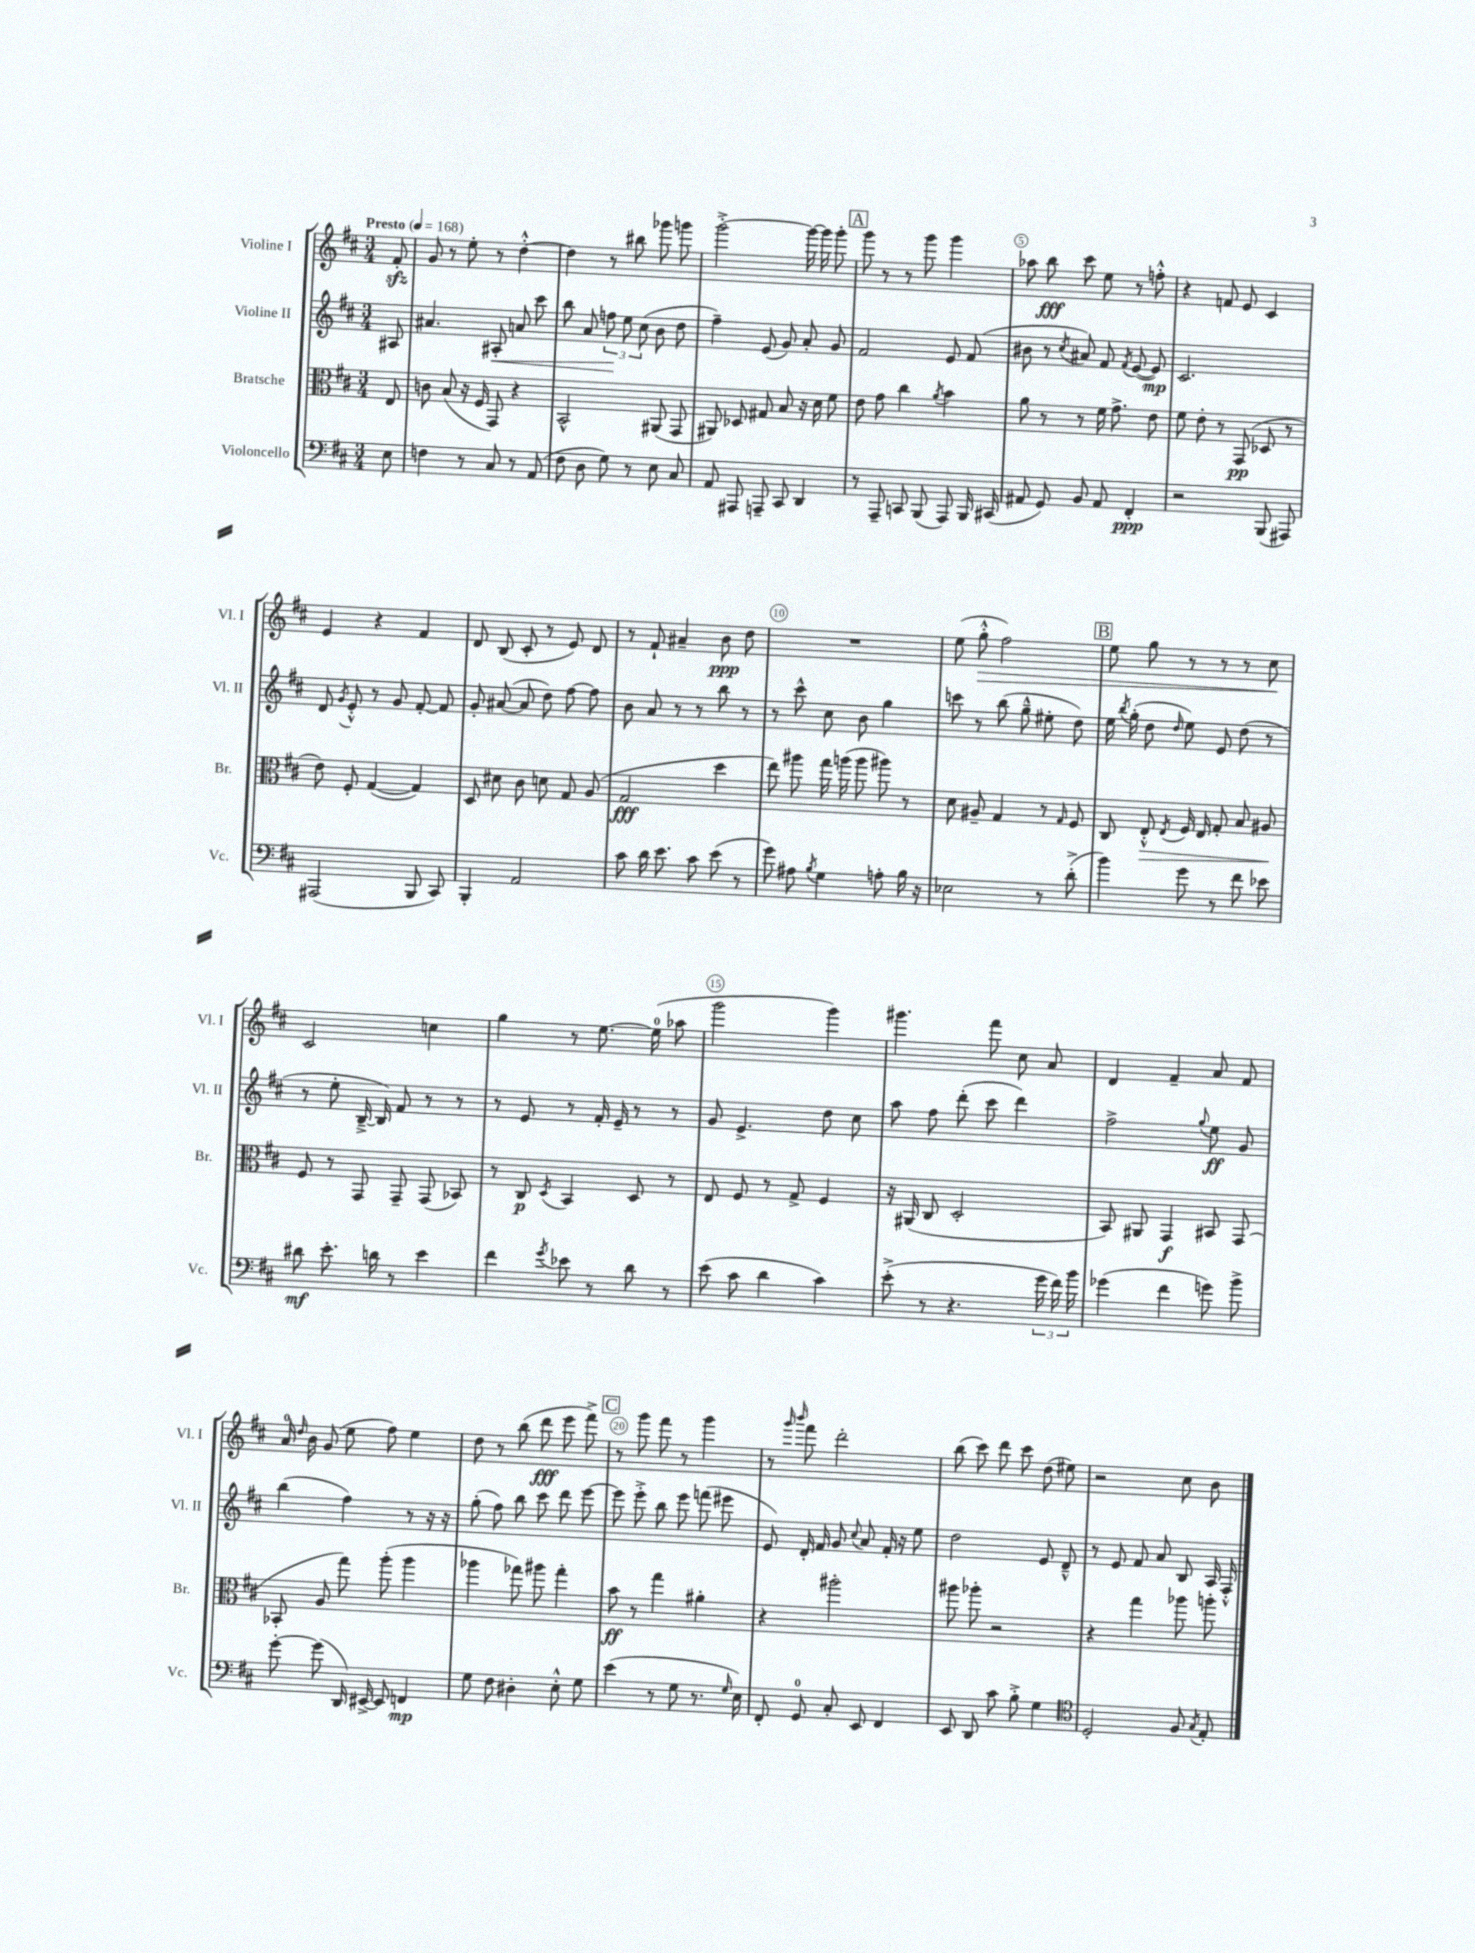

**kern	**dynam	**kern	**dynam	**kern	**dynam	**kern	**dynam
*part4	*part4	*part3	*part3	*part2	*part2	*part1	*part1
*staff4	*staff4	*staff3	*staff3	*staff2	*staff2	*staff1	*staff1
*I"Violoncello	*	*I"Bratsche	*	*I"Violine II	*	*I"Violine I	*
*I'Vc.	*	*I'Br.	*	*I'Vl. II	*	*I'Vl. I	*
*clefF4	*	*clefC3	*	*clefG2	*	*clefG2	*
*k[f#c#]	*	*k[f#c#]	*	*k[f#c#]	*	*k[f#c#]	*
*M3/4	*	*M3/4	*	*M3/4	*	*M3/4	*
*MM168	*	*MM168	*	*MM168	*	*MM168	*
=	=	=	=	=	=	=	=
!	!	!	!	!	!	!LO:TX:a:B:t=Presto	!
8E\	.	8E/	.	8A#X/	.	8f#zz'/	.
=1	=1	=1	=1	=1	=1	=1	=1
4Fn\	.	8cn\	.	4.a#X/	.	8g/	.
.	.	(8B/	.	.	.	8r	.
8r	.	16r	.	.	.	8ee'\	.
.	.	16F#/	.	.	.	.	.
!	!	!	!	!	!LO:HP:b	!	!
8C#/	.	8GG/)	.	8A#X'/	<	8r	.
8r	.	4r	.	8an/	.	[4dd'^^\	.
(8AA/	.	.	.	8ccc#\	.	.	.
=2	=2	=2	=2	=2	=2	=2	=2
8F#\	.	2BB^^/	.	8bb\	.	4dd\]	.
8D\	.	.	.	8a/	.	.	.
8G\)	.	.	.	12ffn\	.	8r	.
.	.	.	.	12ee\	[	.	.
8r	.	.	.	.	.	8bb#X\	.
.	.	.	.	(12cc#\	.	.	.
8E\	.	(8AA#X/	.	8b\	.	8ggg-X\	.
8C#/	.	8GG/	.	8dd\	.	8gggn\	.
=3	=3	=3	=3	=3	=3	=3	=3
8AA/	.	8AA#X/)	.	4ff#~\)	.	[2ggg'^\	.
8AAA#X/	.	8D-X/	.	.	.	.	.
8AAAn~/	.	8G#X/	.	(8e/	.	.	.
8CC#/	.	8B/	.	8g/)	.	.	.
4DD/	.	16r	.	8a'/	.	16ggg\_	.
.	.	16d\	.	.	.	16ggg\]	.
.	.	8f#\	.	8g/	.	8ggg'\	.
!!LO:REH:place=s1:t=A
=4	=4	=4	=4	=4	=4	=4	=4
8r	.	8e\	.	2f#/	.	8ggg\	.
8AAA~/	.	8g\	.	.	.	8r	.
8CCn/	.	4cc#\	.	.	.	8r	.
(8BBB/	.	.	.	.	.	8ggg\	.
.	.	8qa/	.	.	.	.	.
8AAA/)	.	4b\	.	8e/	.	4ggg\	.
16BBB/	.	.	.	(8f#/	.	.	.
(16CC#X/	.	.	.	.	.	.	.
=5	=5	=5	=5	=5	=5	=5	=5
8AA#X/	.	8a\	.	8b#X\	.	8aa-X\	.
8GG/)	.	8r	.	8r	.	8bb\	fff
.	.	.	.	8qcc#/	.	.	.
8BB/	.	8r	.	8a#X/)	.	8ccc#\	.
8AA#/	.	16f#\	.	8f#/	.	8ee\	.
.	.	8.g^\	.	.	.	.	.
.	.	.	.	8qf#/	.	.	.
4FF#'/	ppp	.	.	([8e/	.	8r	.
.	.	8e\	.	8e/])	mp	8ffn'^^\	.
=6	=6	=6	=6	=6	=6	=6	=6
2r	.	8f#\	.	2.c#/	.	4r	.
.	.	8e'\	.	.	.	.	.
.	.	8r	.	.	.	8fn/	.
.	.	(8GG/	pp	.	.	8e/	.
(8BBB/	.	8D-X/	.	.	.	4c#/	.
8AAA#X/)	.	8r	.	.	.	.	.
!!LO:LB:g=z
=7	=7	=7	=7	=7	=7	=7	=7
(2AAA#X/	.	8e\)	.	8d/	.	4e/	.
.	.	.	.	8qg/	.	.	.
.	.	8F#'/	.	8e'^^/	.	.	.
.	.	([4G/	.	8r	.	4r	.
.	.	.	.	8g/	.	.	.
8BBB/	.	4G/])	.	[8f#'/	.	4f#/	.
8CC#/)	.	.	.	8f#/]	.	.	.
=8	=8	=8	=8	=8	=8	=8	=8
4BBB'/	.	8D/	.	8g'/	.	8d/	.
.	.	8d#X\	.	([8a#X/	.	(8B/	.
2AA/	.	8c#\	.	8a#/]	.	8c#'/	.
.	.	8dn\	.	8dd\)	.	8r	.
.	.	8G/	.	[8ff#\	.	8e/)	.
.	.	(8A/	.	8ff#\]	.	8d/	.
=9	=9	=9	=9	=9	=9	=9	=9
8c#\	.	2G/	fff	8b\	.	8r	.
16d\	.	.	.	8a/	.	8f#`/	.
8.e\	.	.	.	.	.	.	.
.	.	.	.	8r	.	4a#X~/	.
8c#\	.	.	.	8r	.	.	.
(8e\	.	4dd\	.	8bb\	.	8b\	ppp
8r	.	.	.	8r	.	8dd\	.
=10	=10	=10	=10	=10	=10	=10	=10
8g\)	.	8ee\)	.	8r	.	2.r	.
8A#X\	.	8aa#X\	.	8ccc#^^\	.	.	.
8qB/	.	.	.	.	.	.	.
4G\	.	16gg\	.	8cc#\	.	.	.
.	.	(16aan\	.	.	.	.	.
.	.	8aa\	.	8b\	.	.	.
8An'\	.	8aa#X\)	.	4gg\	.	.	.
16B\	.	8r	.	.	.	.	.
16r	.	.	.	.	.	.	.
=11	=11	=11	=11	=11	=11	=11	=11
2E-X\	.	8d\	.	8cccn\	.	(8ee\	.
!	!	!	!	!	!	!	!LO:HP:b
.	.	8A#X~/	.	8r	.	8gg'^^\	>
.	.	4G/	.	(8bb\	.	2ff#\)	.
.	.	.	.	8gg~^^\	.	.	.
8r	.	8r	.	8ee#X'\	.	.	.
.	.	16qqG/	.	.	.	.	.
(8d'^\	.	8F#/	.	8dd\)	.	.	.
!!LO:REH:place=s1:t=B
=12	=12	=12	=12	=12	=12	=12	=12
4b\)	.	8C#/	.	16ee\	.	8ee\	.
.	.	.	.	8qbb/	.	.	.
.	.	.	.	(16gg'\	.	.	.
!	!	!	!LO:HP:b	!	!	!	!
.	.	8E'^^/	>	8dd\	.	8gg\	.
.	.	8qE/	.	16qqdd/	.	.	.
8g\	.	16F#/	.	8ee\)	.	8r	.
.	.	16E/	.	.	.	.	.
8r	.	8G'/	.	8e/	.	8r	.
8f#\	.	8B/	.	(8dd\	.	8r	.
8e-X\	.	8A#X/	.	8r	.	8cc#\	.
.	.	.	]	.	.	.	]
!!LO:LB:g=z
=13	=13	=13	=13	=13	=13	=13	=13
8d#X\	mf	8F#/	.	8r	.	2c#/	.
8.e'\	.	8r	.	8ee'\	.	.	.
.	.	8GG/	.	[16B~^/	.	.	.
16dn\	.	.	.	16B/])	.	.	.
8r	.	8GG~/	.	8f#/	.	.	.
4e\	.	(8GG/	.	8r	.	4ccn\	.
.	.	8BB-X/)	.	8r	.	.	.
=14	=14	=14	=14	=14	=14	=14	=14
4f#\	.	8r	.	8r	.	4gg\	.
.	.	8C#/	p	8e/	.	.	.
8qg/	.	8qD/	.	.	.	.	.
8e-X\	.	4BB/	.	8r	.	8r	.
8r	.	.	.	16f#'/	.	[8.ee\	.
.	.	.	.	16e~/	.	.	.
8d\	.	8D/	.	8r	.	.	.
.	.	.	.	.	.	(16ee\]	.
8r	.	8r	.	8r	.	8aa-X\	.
=15	=15	=15	=15	=15	=15	=15	=15
(8e\	.	8E/	.	8g/	.	2ggg\	.
8c#\	.	8F#/	.	4.e^/	.	.	.
4d\	.	8r	.	.	.	.	.
.	.	8G^/	.	.	.	.	.
4c#\)	.	4F#/	.	8dd\	.	4ggg\)	.
.	.	.	.	8cc#\	.	.	.
=16	=16	=16	=16	=16	=16	=16	=16
(8e'^\	.	16r	.	8aa\	.	4.ggg#X\	.
.	.	(16AA#X/	.	.	.	.	.
8r	.	8C#/	.	8ff#\	.	.	.
4.r	.	2D'/	.	(8ddd'\	.	.	.
.	.	.	.	8ccc#\	.	8fff#\	.
.	.	.	.	4ddd\)	.	8cc#\	.
24g\	.	.	.	.	.	8a/	.
24f#\)	.	.	.	.	.	.	.
24b\	.	.	.	.	.	.	.
=17	=17	=17	=17	=17	=17	=17	=17
(4g-X\	.	8BB/)	.	2ff#^\	.	4d/	.
.	.	8AA#X/	.	.	.	.	.
4f#\	.	4GG/	f	.	.	4f#~/	.
.	.	.	.	8qqgg/	.	.	.
8gn\)	.	8BB#X/	.	8ee\	ff	8a/	.
8b^\	.	(8GG/	.	8g/	.	8f#/	.
!!LO:LB:g=z
=18	=18	=18	=18	=18	=18	=18	=18
[8g'\	.	8BB-X'/	.	(4bb\	.	16a/	.
.	.	.	.	.	.	16qqdd/	.
.	.	.	.	.	.	16b\	.
(8g\]	.	8A/	.	.	.	(8g/	.
16DD/)	.	8gg\)	.	4ff#\)	.	8ee\	.
[16EE#X^/	.	.	.	.	.	.	.
8EE#/]	.	(8aa'\	.	.	.	8ff#\)	.
4FFn/	mp	4aa\	.	8r	.	4ee\	.
.	.	.	.	16r	.	.	.
.	.	.	.	16r	.	.	.
=19	=19	=19	=19	=19	=19	=19	=19
8G\	.	4aa-X\	.	(8gg'\	.	8dd\	.
8F#\	.	.	.	8ff#\)	.	8r	.
4D#X'\	.	8gg-X\)	.	8bb\	.	(8bb\	.
.	.	8aa#X\	.	8ccc#\	.	8ddd\	fff
8E'^^\	.	4gg-'\	.	8ddd\	.	8eee\	.
8G\	.	.	.	[8eee\	.	8fff#^\)	.
!!LO:REH:place=s1:t=C
=20	=20	=20	=20	=20	=20	=20	=20
(4e\	.	8b\	ff	8eee\]	.	8r	.
.	.	8r	.	8eee'^\	.	8ggg\	.
8r	.	4gg\	.	8bb\	.	8fff#\	.
8G\	.	.	.	8eee\	.	8r	.
8.r	.	4a#X'\	.	(8fffn\	.	4ggg\	.
.	.	.	.	8eee#X\	.	.	.
16qqG/	.	.	.	.	.	.	.
16E\)	.	.	.	.	.	.	.
=21	=21	=21	=21	=21	=21	=21	=21
8FF#'/	.	4r	.	8e/)	.	8r	.
.	.	.	.	.	.	16qqggg/	.
.	.	.	.	.	.	16qqbbb/	.
8GG/	.	.	.	16d'/	.	8fff#\	.
.	.	.	.	16f#/	.	.	.
8C#'/	.	2aa#X'\	.	8g/	.	2ddd'\	.
.	.	.	.	8qqcc#/	.	.	.
8EE/	.	.	.	8a/	.	.	.
4FF#/	.	.	.	16f#'/	.	.	.
.	.	.	.	16r	.	.	.
.	.	.	.	8ee\	.	.	.
=22	=22	=22	=22	=22	=22	=22	=22
8EE/	.	8aa#X\	.	2dd\	.	(8bb\	.
8DD/	.	8aa-X'\	.	.	.	8ccc#\)	.
8c#\	.	2r	.	.	.	8ddd\	.
8B'^\	.	.	.	.	.	8ccc#\	.
4G\	.	.	.	8e/	.	(8dd\	.
.	.	.	.	8d~^^/	.	8ee#X\)	.
=23	=23	=23	=23	=23	=23	=23	=23
*clefC4	*	*	*	*	*	*	*
2D'/	.	4r	.	8r	.	2r	.
.	.	.	.	8e/	.	.	.
.	.	4gg\	.	8f#/	.	.	.
.	.	.	.	8a/	.	.	.
8F#/	.	8aa-X\	.	8B/	.	8cc#\	.
8qG/	.	.	.	.	.	.	.
8E'/	.	8aan'\	.	16A/	.	8b\	.
.	.	.	.	16F#'^^/	.	.	.
==	==	==	==	==	==	==	==
*-	*-	*-	*-	*-	*-	*-	*-
